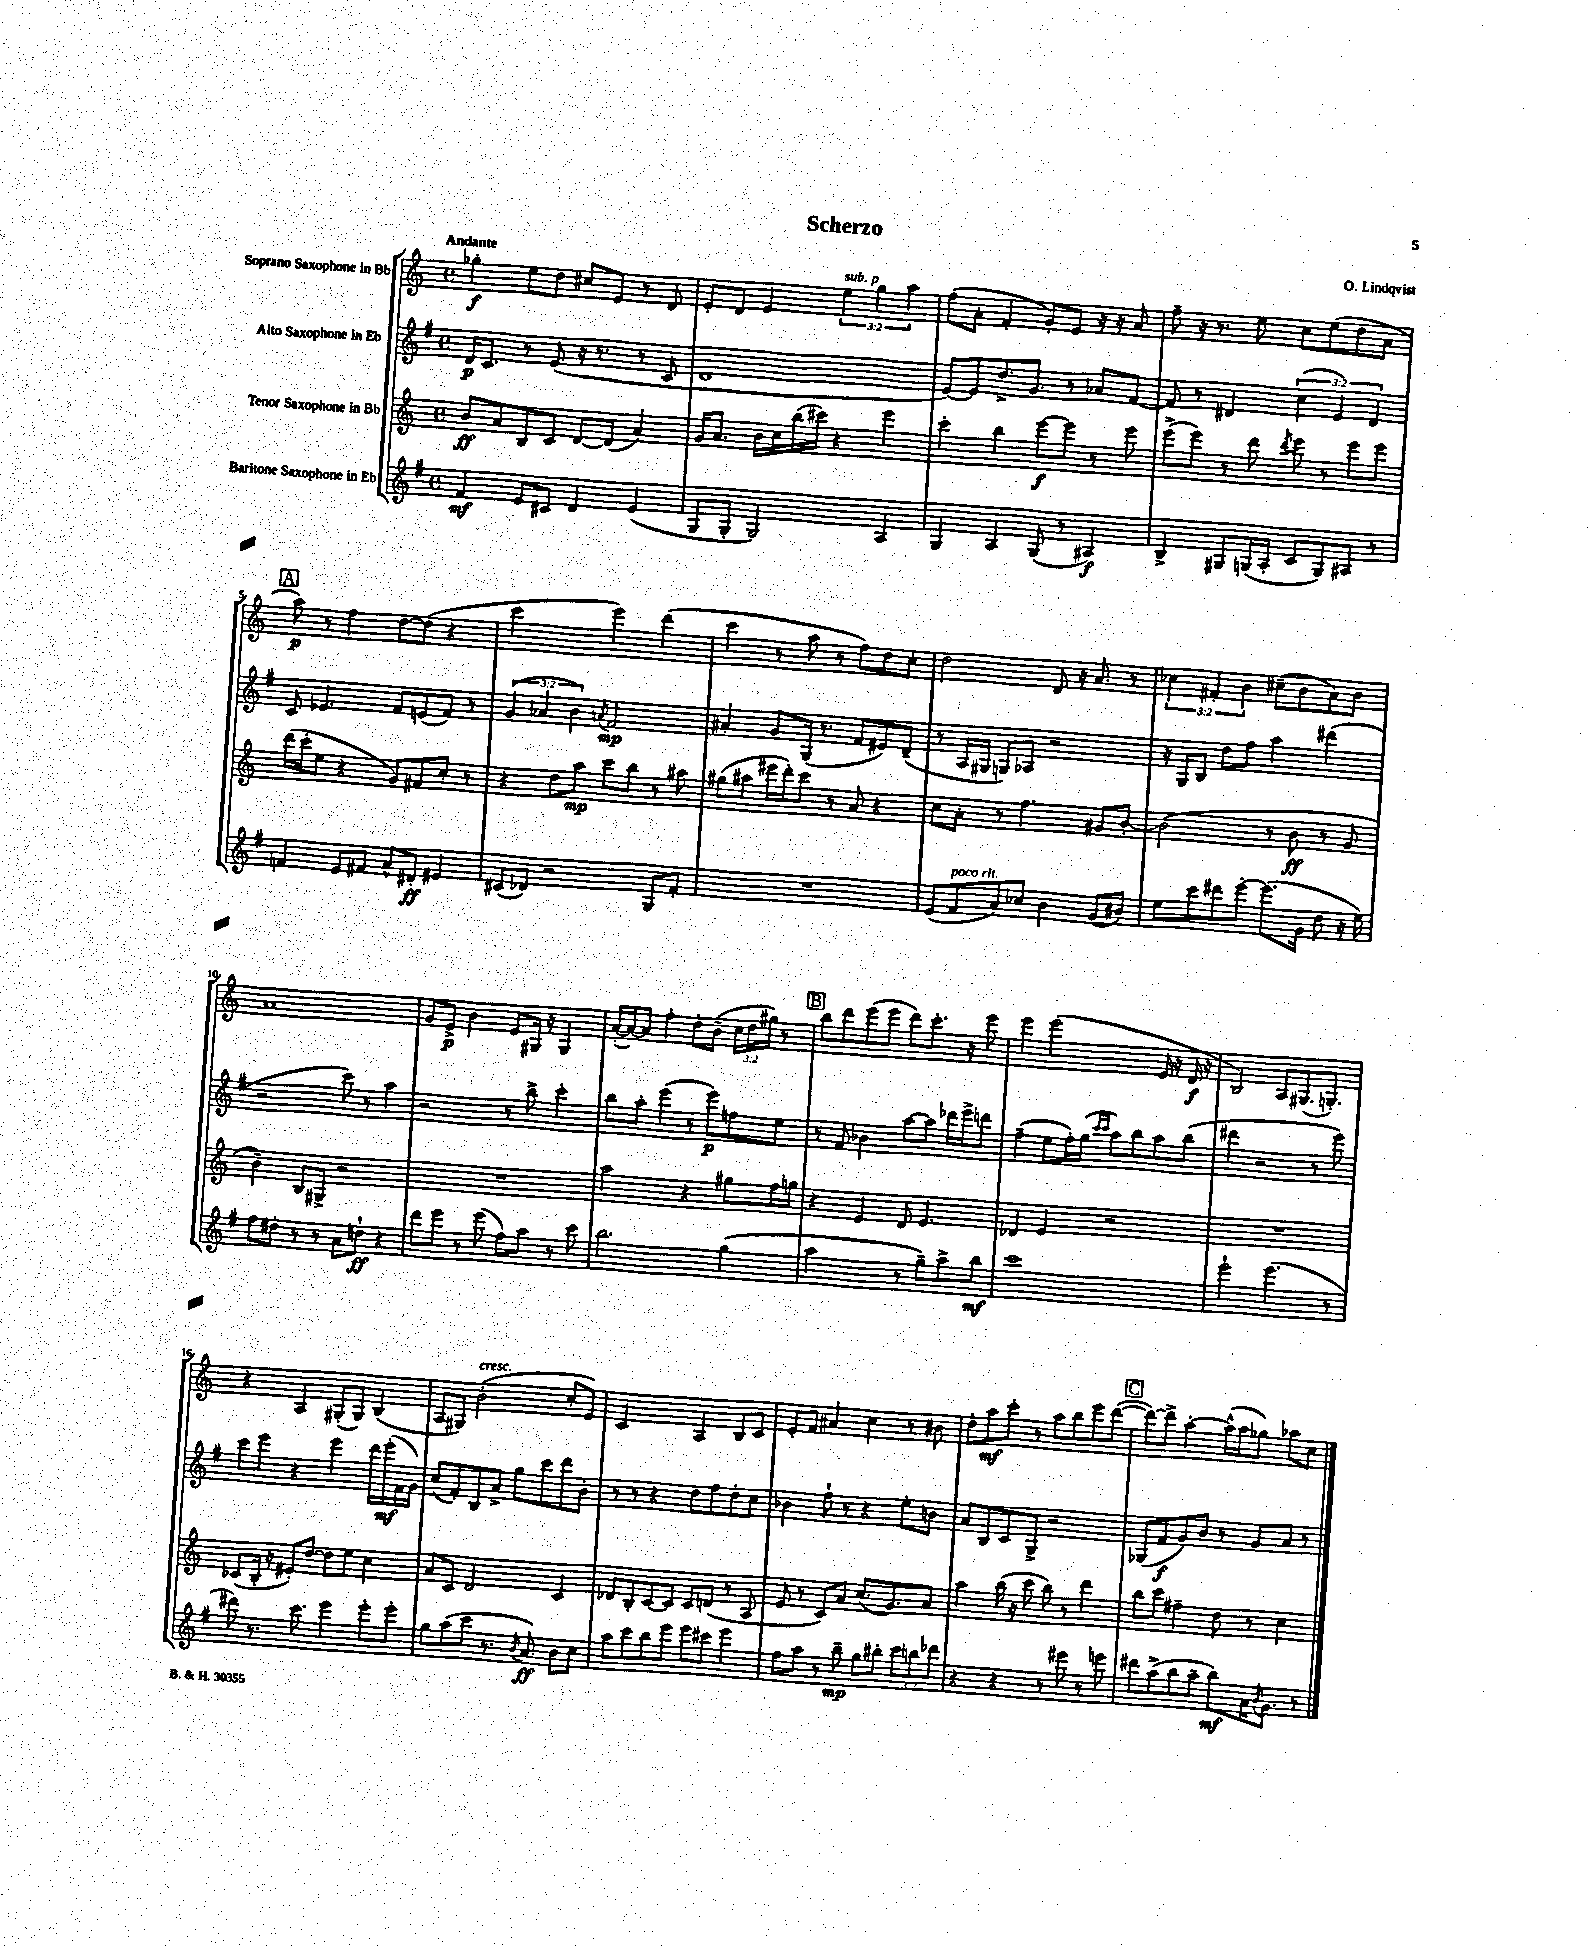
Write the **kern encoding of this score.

**kern	**kern	**kern	**kern
*staff4	*staff3	*staff2	*staff1
*clefG2	*clefG2	*clefG2	*clefG2
*k[f#]	*k[]	*k[f#]	*k[]
*M4/4	*M4/4	*M4/4	*M4/4
*met(c)	*met(c)	*met(c)	*met(c)
4f#	8b	16d	4gg-'
.	.	8.c	.
.	8a	.	.
8e	8B	8r	8ee
8c#	8c	(8e	8dd
4d	[8d	16r	8cc#
.	.	8.r	.
.	(8d]	.	8e
(4e	4a)	8r	8r
.	.	8c	8d
=	=	=	=
8G	16g	1d	8e'
.	8.a	.	.
8G'	.	.	8d
2G)	16b	.	4e
.	16cc	.	.
.	(16bb	.	.
.	16ccc#)	.	.
.	4r	.	6ee
.	.	.	6gg
4A	4eee	.	.
.	.	.	6aa
=	=	=	=
4G	4ccc'	[8e)	(8ff
.	.	8e]	8a'
4A	4bb	8.dd^	4f'
.	.	8.g	.
(8G	[8eee	.	8g')
8r	8eee]	8r	8e
4A#)	8r	8a-	16r
.	.	.	16r
.	8eee	[8f#	8a
=	=	=	=
4B^	(8eee^	8f#]	8ff~
.	8eee)	8r	16r
.	.	.	8.r
8G#	8r	4d#	.
(16G	8ddd	.	8ee
16A'	.	.	.
.	8qddd	.	.
8c	8eee	(6cc	8cc
8G)	8r	.	(8ee
.	.	6e)	.
8A#	8eee	.	8dd
.	.	6d#	.
8r	8eee	.	8a
=	=	=	=
4f	(16ddd	8c	8aa)
.	16ccc'	.	.
.	8ee	4.e-	8r
8e	4r	.	4ff
8f#	.	.	.
8a^^	8g)	8f#	[8dd
8d#'	8f#	(8e	(8dd]
4e#	8cc'	8f#)	4r
.	8r	8r	.
=	=	=	=
(8c#	4r	(6g	2ccc
8d-)	.	.	.
.	.	6a-	.
2r	8dd	.	.
.	.	6b)	.
.	8aa	.	.
.	.	8qa	.
.	8ccc	2f#	4eee)
.	8bb	.	.
8G	8r	.	(4ddd
8f#'	8aa#	.	.
=	=	=	=
1r	(8gg#	4a#'	4ccc
.	8aa#	.	.
.	16eee#	8g	8r
.	16ddd')	.	.
.	8ccc	(16G	8aa
.	.	8.r	.
.	8r	.	8r
.	8a	8f#	8ff)
.	4r	8e#)	8dd
.	.	(8d~	8cc'
=	=	=	=
(8e	8cc	8r	2dd
8f#	8a'	16A	.
.	.	16G#	.
8a)	8r	8G)	.
8cc-	4.ff	8A-	.
4b	.	2r	8d
.	.	.	16r
.	.	.	8.a
(8g	8g#	.	.
8b#)	[8b'	.	8r
=	=	=	=
8ee	(2b]	16r	6cc-
.	.	16G	.
8ccc	.	8B	.
.	.	.	6f#'
8ddd#	.	8dd	.
.	.	.	6b
[8eee'	.	8ff#	.
(8.eee]	8r	4aa	(8cc#~
.	8b	.	8b
16g	.	.	.
8dd	8r	(4ddd#	8a)
16r	8g	.	8b
16ee)	.	.	.
=	=	=	=
8ff#	4b~)	2r	1a
8dd#'	.	.	.
8r	8B	.	.
8r	8G#^	.	.
8a	2r	8ccc)	.
8dd`	.	8r	.
4r	.	4aa	.
=	=	=	=
8ddd	1r	2r	8g
8eee	.	.	8e^
8r	.	.	4b
(8eee	.	.	.
8ff#)	.	8r	8e
8aa	.	8bb^	16G#
.	.	.	16r
8r	.	4ccc'	4G#
8ccc	.	.	.
=	=	=	=
2.bb	2aa	8bb	([16a'
.	.	.	16a_)
.	.	8aa'	8a]
.	.	(4eee	4ff'
.	4r	8r	8dd'
.	.	8eee)	(8b~
(4gg	8gg#	8ff	24cc
.	.	.	24dd
.	.	.	24gg#)
.	16ff	8ee	8r
.	16gg	.	.
=	=	=	=
2aa	4r	8r	8bb
.	.	8f#	8ddd
.	4e	4b-	(8eee
.	.	.	8eee
8r	8d	[8aa	8ddd)
8gg~)	4.e	8aa]	8.ccc'
8aa^	.	16ddd-	.
.	.	16eee^	16r
8bb	.	8ddd	8eee
=	=	=	=
1ccc	4d-	(4ff#~	4eee
.	4e	8ee	(2eee
.	.	16ff#')	.
.	.	(16gg	.
.	.	16qqccc	.
.	.	16qqccc	.
.	2r	8aa)	.
.	.	8bb	.
.	.	8aa	16e
.	.	.	16r
.	.	(8bb	16d
.	.	.	16r
=	=	=	=
2eee`	1r	4ddd#	2B)
.	.	2r	.
(4.eee	.	.	8A
.	.	.	(8.G#
.	.	8r	.
.	.	.	8.G')
8r	.	8eee)	.
=	=	=	=
8ddd#)	(8c-	8ccc	4r
8.r	16B'	8eee	.
.	16r	.	.
.	8e#')	4r	4A
8.ccc	.	.	.
.	[8dd	.	.
4eee	8dd]	4eee	(8G#'
.	8ee	.	8G#)
8eee'	4cc	16ddd	(4B
.	.	(16eee'	.
8eee'	.	16f#	.
.	.	16g)	.
=	=	=	=
8gg	8a	(8cc	8A
(8aa	8c	8f#')	8G#)
8ccc	2d	8B	(2b'
8.r	.	8a^	.
.	.	8gg	.
8qb	.	.	.
8.a)	.	.	.
.	.	8ccc	.
8b	4c	8ddd	8cc'
8cc	.	8b'	8e)
=	=	=	=
8aa	8d-	8r	2c
8ccc	8B'	8r	.
8bb	[8c	4r	.
8eee	8c]	.	.
8eee	8c	8dd	4A
8ccc#	(8d	8ff#	.
4eee	8r	8dd'	8B
.	8A	8cc	8c
=	=	=	=
8ff#	8e	4b-	8e'
8aa	8r	.	8f
8r	8c)	8ff#`	4a#
8bb~	8a	8r	.
8gg	(8.cc	4r	4cc
8bb#'	.	.	.
.	8.g)	.	.
12ccc	.	8ee'	8r
12bb	.	.	.
.	8a	8b	8b#
12ddd-	.	.	.
=	=	=	=
4r	4aa	8a	8dd'
.	.	8B	8aa
4r	(16bb	8c	8ccc'
.	16r	.	.
.	8ccc	8G^	8r
8r	8bb)	2r	8aa
8eee#	8r	.	8bb
8r	4ddd	.	8eee
8eee	.	.	([8ddd
=	=	=	=
8ddd#	8bb	(8G-	8ddd_)
(8aa^	8ccc	8f#	8ddd^]
8bb	4ff#~	8g)	[4aa'
8aa~	.	8b	.
8bb)	8dd	8r	(16aa^^]
.	.	.	16aa
16a	8r	8g	8gg-)
8qb	.	.	.
8.g	.	.	.
.	4cc	8a	8aa-
8r	.	8r	8cc
==	==	==	==
*-	*-	*-	*-
